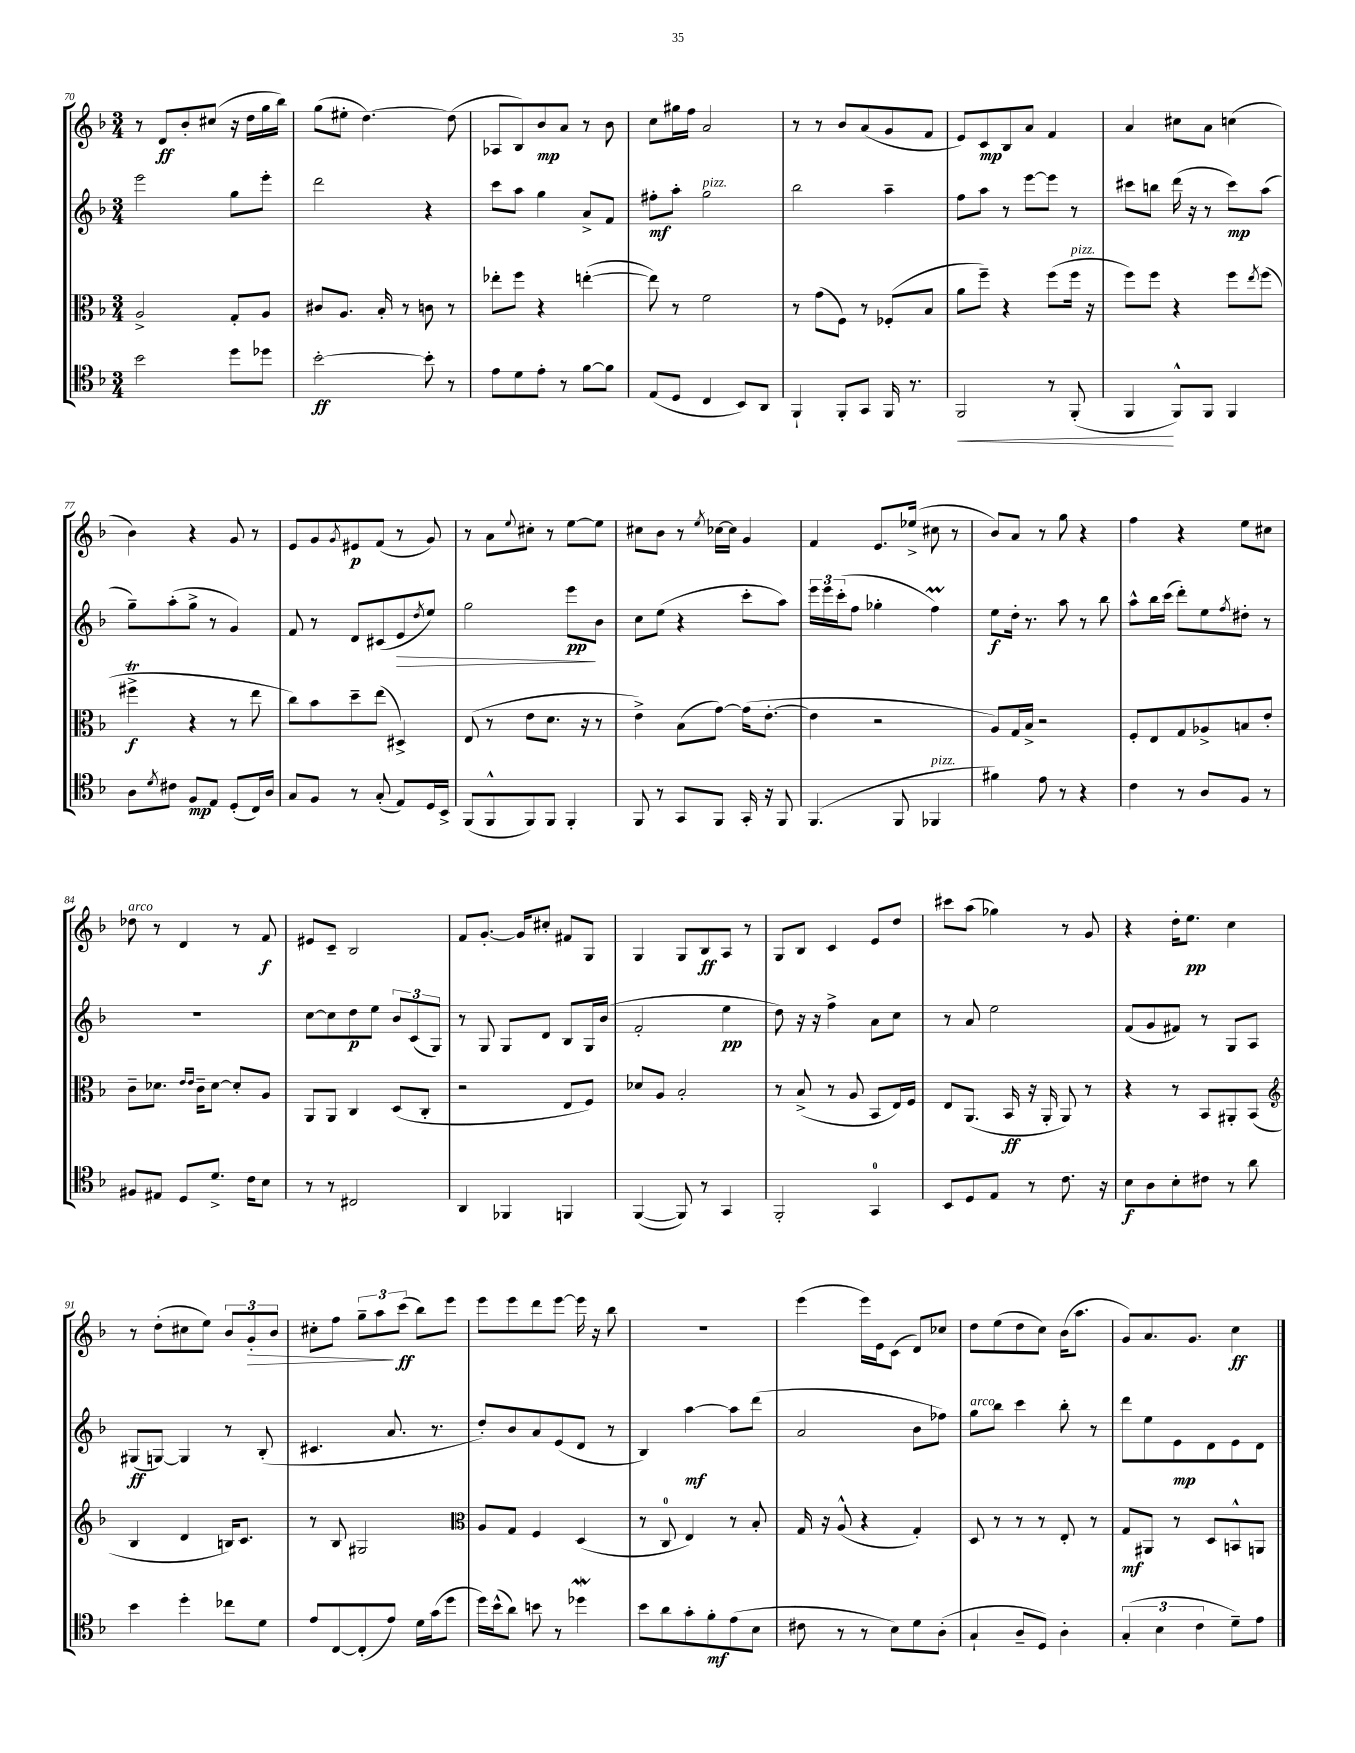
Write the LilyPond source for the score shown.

<<
\new StaffGroup <<
\new Staff = "s0" {
    \clef treble \key f \major \numericTimeSignature \time 3/4
    r8 d'8\ff bes'8-. cis''8( r16 d''16 g''16 bes''16) |
    g''8( eis''8-. d''4.~) d''8( |
    aes8 bes8) bes'8\mp a'8 r8 bes'8 |
    c''8 gis''16 f''16 a'2 |
    r8 r8 bes'8 a'8( g'8 f'8 |
    e'8) c'8\mp bes8 a'8 f'4 |
    a'4 cis''8 a'8 c''4( |
    bes'4) r4 g'8 r8 |
    e'8 g'8 \acciaccatura { g'8 } eis'8\p f'8( r8 g'8) |
    r8 a'8 \appoggiatura { e''8 } cis''8-. r8 e''8~ e''8 |
    cis''8 bes'8 r8 \acciaccatura { e''8 } ces''16~ ces''16 g'4 |
    f'4 e'8. ees''16->( cis''8 r8 |
    bes'8) a'8 r8 g''8 r4 |
    f''4 r4 e''8 cis''8 |
    des''8^\markup { \italic "arco" } r8 d'4 r8 f'8\f |
    eis'8 c'8-- bes2 |
    f'8 g'8.~-. g'16 cis''8-. fis'8 g8 |
    g4 g8 bes8\ff a8 r8 |
    g8 bes8 c'4 e'8 d''8 |
    cis'''8 a''8( ges''4) r8 g'8 |
    r4 d''16-. e''8.\pp c''4 |
    r8 d''8-.( cis''8 e''8) \tuplet 3/2 { bes'8 g'8-.\> bes'8 } |
    cis''8-. f''8 \tuplet 3/2 { g''8-- a''8\! c'''8\ff( } bes''8) e'''8 |
    e'''8 e'''8 d'''8 e'''8~ e'''16 r16 bes''8 |
    R2. |
    e'''4( e'''16) e'16 c'8( d'8) ces''8 |
    d''8 e''8( d''8 c''8) bes'16( a''8. |
    g'8) a'8. g'8. c''4\ff \bar "|." |
}
\new Staff = "s1" {
    \clef treble \key f \major \numericTimeSignature \time 3/4
    e'''2 g''8 e'''8-. |
    d'''2 r4 |
    c'''8 a''8 g''4 a'8-> f'8 |
    fis''8-.\mf a''8-. g''2^\markup { \italic "pizz." } |
    bes''2 a''4-- |
    f''8 a''8 r8 e'''8~ e'''8 r8 |
    cis'''8 b''8 d'''16( r16 r8 cis'''8\mp) a''8( |
    g''8--) a''8-.( g''8-> r8 g'4) |
    f'8 r8 d'8 cis'8( e'8\> \acciaccatura { d''8 } e''8) |
    g''2 e'''8\pp\! bes'8 |
    c''8 e''8( r4 c'''8-. a''8) |
    \tuplet 3/2 { e'''16 e'''16 c'''16-.( } f''8 ges''4-. f''4\prall) |
    e''8\f d''16-. r8. a''8 r8 bes''8 |
    a''8-^ bes''16 c'''16( d'''8-.) e''8 \acciaccatura { f''8 } dis''8-. r8 |
    R2. |
    c''8~ c''8 d''8\p e''8 \tuplet 3/2 { bes'8 c'8( g8) } |
    r8 g8 g8 d'8 bes8 g16 bes'16( |
    f'2-. e''4\pp |
    d''8) r16 r16 f''4-> a'8 c''8 |
    r8 a'8 e''2 |
    f'8( g'8 fis'8) r8 g8 a8 |
    gis8\ff( g8~) g4 r8 bes8-.( |
    cis'4. a'8. r8. |
    d''8-.) bes'8 a'8 e'8( d'8 r8 |
    bes4) a''4~\mf a''8 d'''8( |
    a'2 bes'8 fes''8) |
    g''8^\markup { \italic "arco" } bes''8 c'''4 bes''8-. r8 |
    d'''8 e''8 e'8\mp d'8 e'8 d'8 \bar "|." |
}
\new Staff = "s2" {
    \clef alto \key f \major \numericTimeSignature \time 3/4
    a2-> g8-. a8 |
    cis'8 a8. bes16-. r8 c'8 r8 |
    ees''8-. f''8 r4 e''4~-.( |
    e''8) r8 f'2 |
    r8 g'8( f8) r8 fes8-.( bes8 |
    a'8 f''8--) r4 f''8( f''16^\markup { \italic "pizz." } r16 |
    f''8) f''8 r4 f''8 \acciaccatura { e''8 } f''8( |
    fis''4->\trill\f r4 r8 e''8 |
    c''8) bes'8 d''8-- e''8( dis4->) |
    e8( r8 e'8 d'8. r16 r8 |
    e'4->) bes8( g'8~) g'16( e'8.~-. |
    e'4 r2 |
    a8) g16 bes16-> r2 |
    f8-. e8 g8 aes8-> b8 e'8-. |
    c'8-- des'8. \grace { e'16 e'16 } c'16-- des'8~ des'8-. a8 |
    a,8 a,8 c4 d8( c8-. |
    r2 e8 f8) |
    des'8 a8 bes2-. |
    r8 bes8->( r8 a8 bes,8 e16) f16 |
    e8 a,8.( bes,16\ff r16 a,16-. a,8) r8 |
    r4 r8 bes,8 ais,8-. bes,8( |
    \clef treble bes4 d'4 b16) c'8. |
    r8 bes8 gis2 |
    \clef alto a8 g8 f4 d4( |
    r8 c8-0 e4) r8 bes8-. |
    g16 r16 a8-^( r4 g4-.) |
    d8 r8 r8 r8 e8-. r8 |
    g8\mf ais,8 r8 d8 b,8-^ a,8 \bar "|." |
}
\new Staff = "s3" {
    \clef tenor \key f \major \numericTimeSignature \time 3/4
    bes'2 d''8 des''8 |
    bes'2~-.\ff bes'8-. r8 |
    e'8 d'8 e'8-. r8 f'8~ f'8 |
    e8( d8 c4 bes,8) a,8 |
    f,4-! f,8-. g,8 f,16 r8. |
    f,2\< r8 f,8-.( |
    f,4\! f,8-^) f,8 f,4 |
    a8 \acciaccatura { d'8 } cis'8 f8\mp e8 d8-.( c16) a16 |
    g8 f8 r8 g8-.( e8) d16 bes,16-> |
    f,8( f,8-^ f,8) f,8 f,4-. |
    f,8 r8 g,8 f,8 g,16-. r16 f,8 |
    f,4.( f,8 fes,4^\markup { \italic "pizz." } |
    fis'4) e'8 r8 r4 |
    c'4 r8 a8 f8 r8 |
    fis8 eis8 d8 d'8.-> c'16 bes8 |
    r8 r8 cis2 |
    a,4 fes,4 f,4 |
    f,4~( f,8) r8 g,4 |
    f,2-. g,4-0 |
    bes,8 d8 e8 r8 c'8. r16 |
    bes8\f a8 bes8-. cis'8 r8 a'8 |
    bes'4 d''4-. ces''8 d'8 |
    e'8 c8~ c8-.( e'8) d'16 g'16( d''8 |
    d''16) bes'16-^( a'8) b'8 r8 des''4\mordent |
    bes'8 a'8 g'8-. f'8-.\mf e'8( bes8 |
    cis'8 r8 r8 bes8) d'8 a8-.( |
    g4-! a8-- d8) a4-. |
    \tuplet 3/2 { g4-.( bes4 c'4 } d'8--) e'8 \bar "|." |
}
>>
>>
\layout { \context { \Score currentBarNumber = #70 } }
